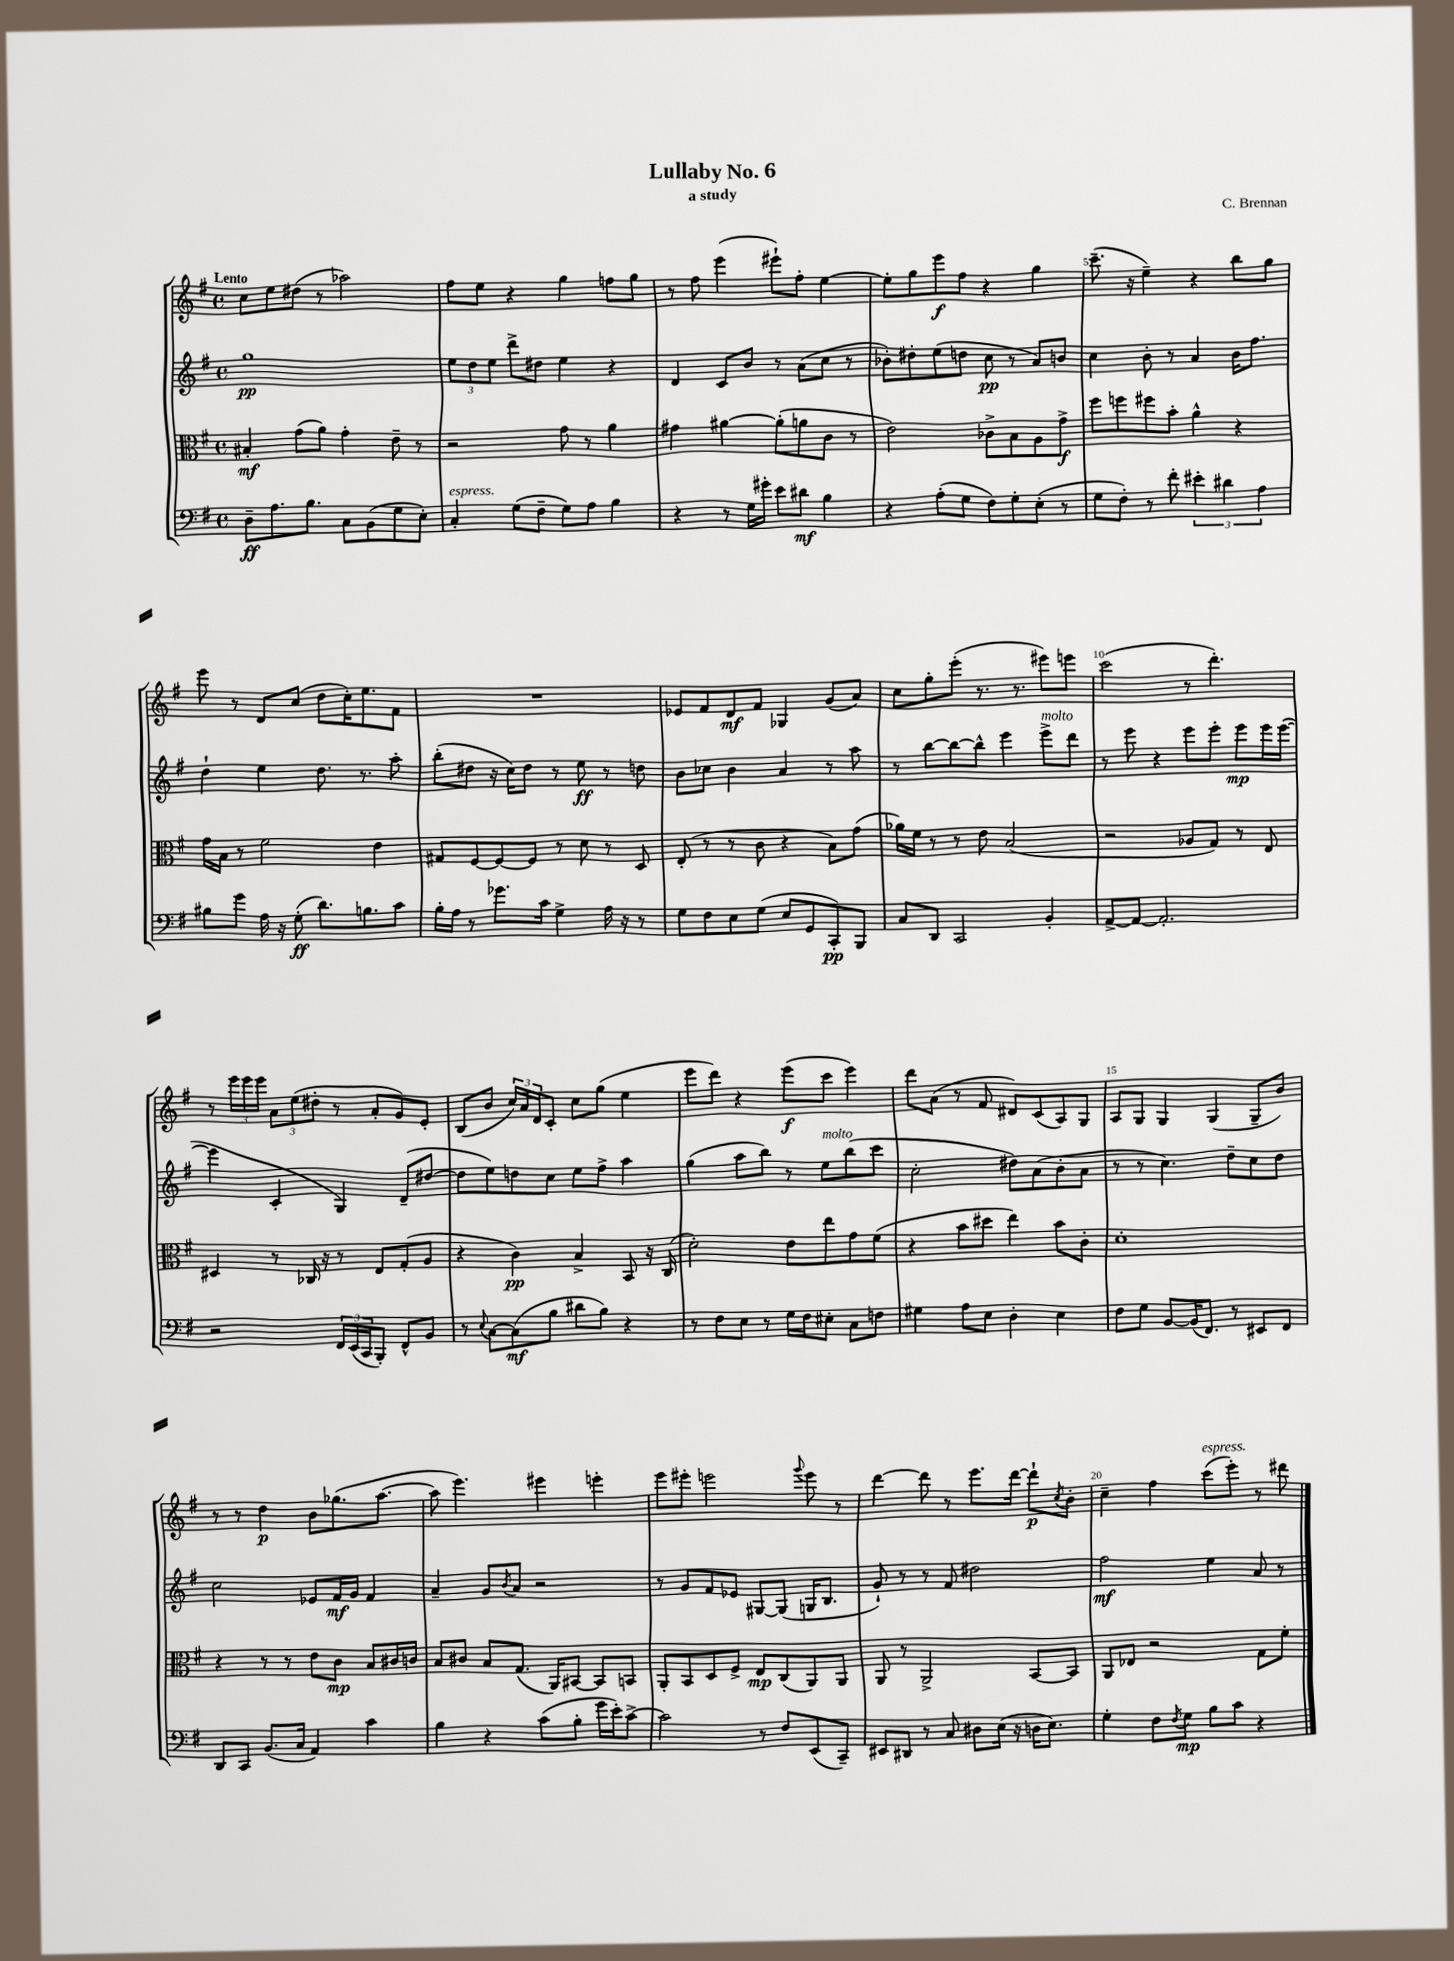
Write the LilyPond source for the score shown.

\header { title = "Lullaby No. 6" composer = "C. Brennan" subtitle = "a study" }
<<
\new StaffGroup <<
\new Staff = "s0" {
    \clef treble \key g \major \defaultTimeSignature \time 4/4 \tempo "Lento"
    c''8 e''8 dis''8( r8 aes''2) |
    fis''8 e''8 r4 g''4 f''8 g''8 |
    r8 fis''8 e'''4( eis'''8-!) fis''8-. e''4~ |
    e''8-. g''8 e'''8\f fis''8 r4 g''4 |
    c'''8.--( r16 e''4--) r4 b''8 g''8 |
    e'''8 r8 d'8 c''8( d''8 c''16-.) e''8. fis'8 |
    R1 |
    ees'8 fis'8 d'8\mf fis'8 ges4 g'8( a'8) |
    c''8 g''8-. e'''8-.( r8. r8. eis'''8) e'''8 |
    c'''2( r8 d'''4.-.) |
    r8 \tuplet 3/2 { e'''16 e'''16 e'''16 } \tuplet 3/2 { a'8 e''8( dis''8-. } r8 a'8-. g'8) e'8-. |
    b8( b'8 \tuplet 3/2 { c''16) a'16 d'16 } c'8-. c''8 g''8( e''4 |
    e'''8 d'''8) r4 e'''8\f( c'''8 e'''4) |
    d'''8 a'8( r8 fis'8 dis'8) c'8( a8) g8 |
    a8 g8 g4 g4( g8-- b'8) |
    r8 r8 d''4\p b'8 ges''8.( a''8.~ |
    a''8 e'''4.) eis'''4 e'''4-. |
    e'''8 eis'''8-. e'''2 \appoggiatura { g'''8 } e'''8 r8 |
    d'''4~ d'''8 r8 e'''8. d'''16~ d'''8-!\p \acciaccatura { c''8 } b'8-. |
    c''4-- fis''4 c'''8^\markup { \italic "espress." }( e'''8-.) r8 dis'''8 \bar "|." |
}
\new Staff = "s1" {
    \clef treble \key g \major \defaultTimeSignature \time 4/4
    g''1\pp |
    \tuplet 3/2 { e''8 d''8 e''8 } d'''8-> dis''8 e''4 r4 |
    d'4 c'8 b'8 r8 a'8( c''8 r8 |
    bes'8-.) dis''8-. e''8( d''8 c''8\pp r8 a'8) b'8 |
    c''4 b'8-. r8 a'4 b'16 fis''8. |
    d''4-! e''4 d''8. r8. a''8-. |
    b''8-.( dis''8 r16 c''16) dis''8 r8 e''8\ff r8 d''8 |
    b'8 ces''8 b'4 a'4 r8 a''8 |
    r8 b''8~ b''8~ b''8-^ e'''4 e'''8->^\markup { \italic "molto" } d'''8 |
    r8 e'''8 r4 e'''8 e'''8-. e'''8\mp e'''16 e'''16~( |
    e'''4 c'4-. g4) d'8--( dis''8~ |
    dis''8 e''8) d''8 c''8 e''8 fis''8-> a''4 |
    g''4( a''8 b''8) r8 e''8^\markup { \italic "molto" } b''8( c'''8 |
    c''2-. dis''8) a'8( b'8-. a'8 |
    r8 r8 c''4.) d''8-- c''8 d''8 |
    c''2 ees'8 fis'16\mf g'16 fis'4 |
    a'4-- g'8 \acciaccatura { b'8 } a'8 r2 |
    r8 g'8 fis'8 ees'8 gis8~ gis8( g16 b8. |
    g'8-!) r8 r8 fis'8 dis''2 |
    fis''2\mf e''4 a'8 r8 \bar "|." |
}
\new Staff = "s2" {
    \clef alto \key g \major \defaultTimeSignature \time 4/4
    bis4-.\mf g'8( a'8) g'4-. e'8-- r8 |
    r2 g'8 r8 a'4 |
    gis'4 ais'4~ ais'8-.( a'8 c'8 r8 |
    e'2) ces'8-> b8 a8 g'8->\f |
    fis''8 f''8 fis''8 b'8-. a'4-^ r4 |
    g'16 b16 r8 fis'2 e'4 |
    gis8 fis8~ fis8~ fis8 r8 d'8 r8 d8 |
    e8-.( r8 r8 c'8 r4 b8) g'8( |
    aes'16) fis'16 r8 r8 e'8 b2( |
    r2 aes8 g8) r8 e8 |
    dis4 r8 ces16 r16 r8 e8 g8-.( a8 |
    r4 c'4\pp) b4-> b,8 r16 c16( |
    d'2-.) e'8 e''8 g'8 fis'8( |
    r4 b'8 dis''8 e''4) b'8 c'8-. |
    d'1-. |
    r4 r8 r8 e'8 c'8\mp b8 cis'16 c'16 |
    b8 cis'8 b8 g8.( a,16) bis,8~ bis,8 b,8 |
    a,8-. b,8 d8 fis8-> e8\mp c8( a,8) a,8 |
    a,8 r8 a,2-> b,8~ b,8 |
    a,8 ees8 r2 g8 fis'8-. \bar "|." |
}
\new Staff = "s3" {
    \clef bass \key g \major \defaultTimeSignature \time 4/4
    d8--\ff a8. b8. c8 b,8( g8 e8-.) |
    c4-.^\markup { \italic "espress." } g8( fis8-- g8) a8 b4 |
    r4 r8 g16 gis'16-. e'8 dis'8\mf b4 |
    r4 a8-.( g8 fis8) g8-. e8-.( r8 |
    g8 fis8-.) r8 fis'8-. \tuplet 3/2 { eis'4-. dis'4 a4 } |
    bis8 g'8 a16 r16 g8-.\ff( d'8.) b8. c'8 |
    b16-. a16 r8 ges'8. c'16 g4-> a16 r16 r8 |
    g8 fis8 e8 g8( e8 g,8 c,8-.\pp) b,,8 |
    c8 d,8 c,2 b,4-. |
    a,8~-> a,8~ a,2.-. |
    r2 \tuplet 3/2 { fis,16 e,16( c,16 } b,,8-.) fis,8-^ b,8 |
    r8 \appoggiatura { e8 } c8~ c8\mf( b8 dis'8 b8) r4 |
    r8 fis8 e8 r8 g16 fis16 eis8-. c8 f8 |
    gis4 a8 e8 d4-. e4 |
    fis8 g8 b,8~ b,16( fis,8.) r8 eis,8 fis,8 |
    d,8 c,8 b,8.( c16 a,4) c'4 |
    b4 r4 c'8( b8-. g'16 e'16-.) c'8~-> |
    c'2 r8 fis8 e,8( c,8--) |
    eis,8 dis,8 r8 c8 dis8 e16( r16 d16 e8.) |
    g4-. fis8 \acciaccatura { fis8 } g8\mp b8 c'8 r4 \bar "|." |
}
>>
>>
\layout { \context { \Score \override BarNumber.break-visibility = ##(#f #t #t) barNumberVisibility = #(every-nth-bar-number-visible 5) } }
